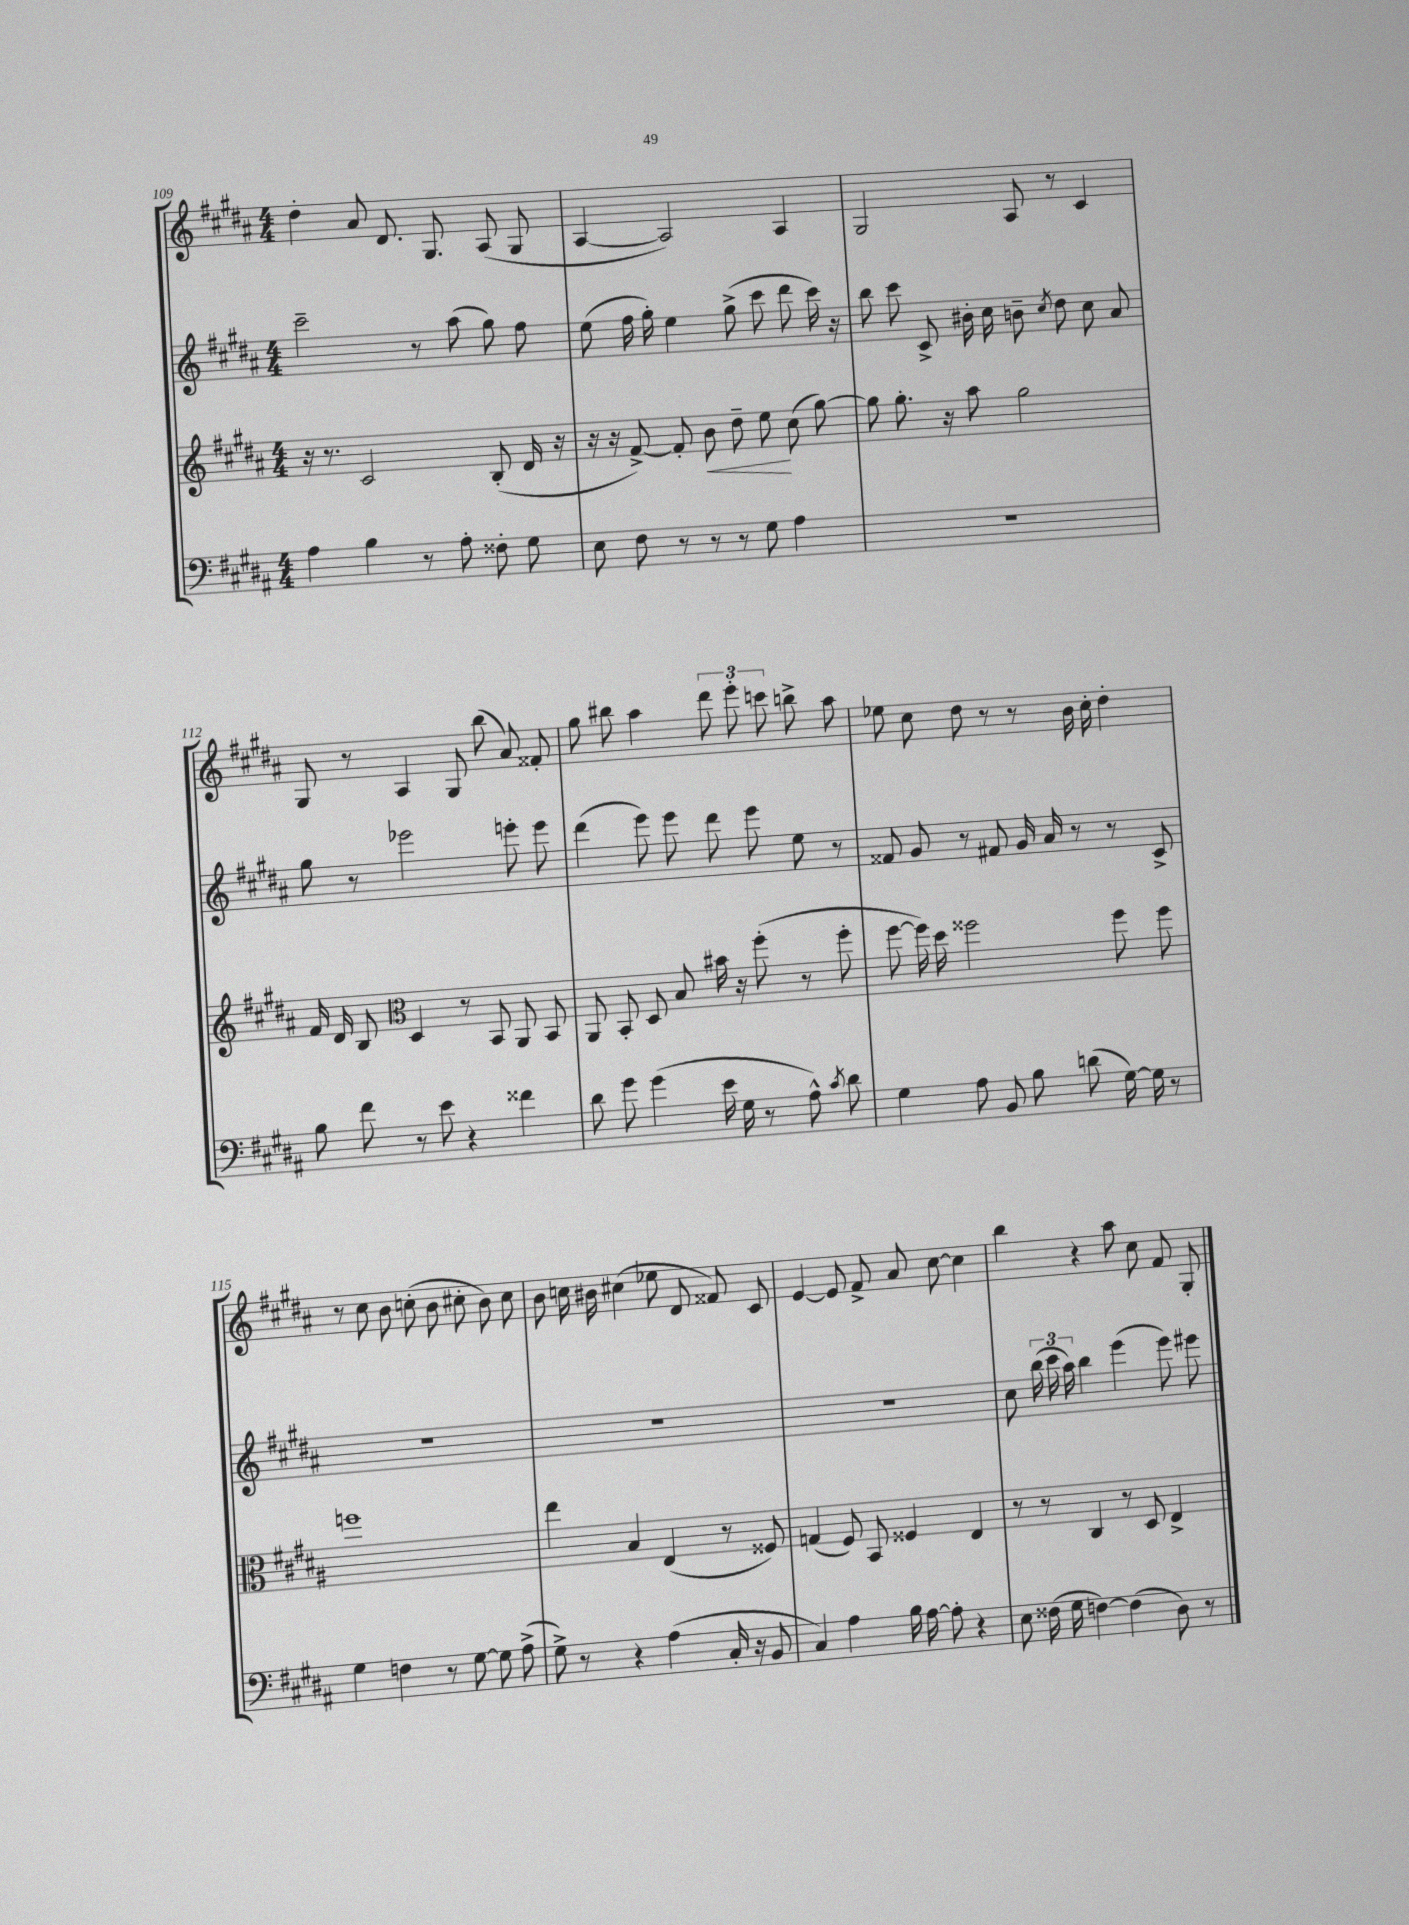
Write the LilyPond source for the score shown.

<<
\new StaffGroup <<
\new Staff = "s0" {
    \clef treble \key b \major \numericTimeSignature \time 4/4
    \autoBeamOff dis''4-. ais'8 dis'8. gis8. ais8( gis8 |
    ais4~ ais2) ais4 |
    gis2 ais8 r8 cis'4 |
    gis8 r8 ais4 gis8 b''8( ais'8) fisis'8-. |
    gis''8 bis''8 ais''4 \tuplet 3/2 { dis'''8 e'''8-. c'''8 } b''8-> ais''8 |
    ees''8 cis''8 dis''8 r8 r8 b'16 cis''16-. dis''4-. |
    r8 cis''8 b'8 c''8-.( b'8 cis''8-. b'8) cis''8 |
    b'8 c''16 bis'16 cis''4( ees''8 dis'8 fisis'8) cis'8 |
    e'4~ e'8 fis'8-> ais'8 cis''8~ cis''4 |
    b''4 r4 ais''8 cis''8 fis'8 gis8-. \bar "|." |
}
\new Staff = "s1" {
    \clef treble \key b \major \numericTimeSignature \time 4/4
    \autoBeamOff cis'''2-- r8 ais''8( gis''8) fis''8 |
    e''8( fis''16 gis''16-.) e''4 gis''8->( cis'''8 dis'''8 cis'''16) r16 |
    b''8 cis'''8 cis'8-> bis'16-. cis''16 b'8-- \acciaccatura { cis''8 } dis''8 cis''8 ais'8 |
    gis''8 r8 ees'''2 e'''8-. e'''8 |
    dis'''4( e'''8) e'''8 dis'''8 e'''8 e''8 r8 |
    fisis'8 gis'8 r8 fis'8 gis'16 ais'16 r8 r8 cis'8-> |
    R1 |
    R1 |
    R1 |
    cis''8 \tuplet 3/2 { b''16( cis'''16 ais''16) } b''4 e'''4( e'''8) eis'''8 \bar "|." |
}
\new Staff = "s2" {
    \clef treble \key b \major \numericTimeSignature \time 4/4
    \autoBeamOff r16 r8. cis'2 b8-.( dis'16 r16 |
    r16 r16 fis'8~->) fis'8-. b'8\< dis''8-- e''8\! cis''8( gis''8~) |
    gis''8 gis''8.-. r16 ais''8 gis''2 |
    fis'16 dis'16 b8 \clef alto dis4 r8 b,8 ais,8 b,8 |
    ais,8 b,8-. dis8 b8 bis'16 r16 fis''8-.( r8 fis''8-. |
    fis''8~ fis''16) dis''16 fisis''2 fisis''8 fisis''8 |
    f''1 |
    e''4 b4 e4( r8 fisis8) |
    g4( fis8) b,8 fisis4 e4 |
    r8 r8 cis4 r8 dis8 e4-> \bar "|." |
}
\new Staff = "s3" {
    \clef bass \key b \major \numericTimeSignature \time 4/4
    \autoBeamOff ais4 b4 r8 ais8-. fisis8-. gis8 |
    e8 fis8 r8 r8 r8 gis8 ais4 |
    R1 |
    b8 fis'8 r8 e'8 r4 fisis'4 |
    dis'8 gis'8 gis'4( e'16 gis16 r8 ais8-^) \acciaccatura { cis'8 } dis'8 |
    gis4 ais8 b,8 b8 d'8( gis16~) gis16 r8 |
    gis4 f4 r8 gis8~ gis8 ais8->( |
    gis8->) r8 r4 ais4( cis16-. r16 b,8 |
    cis4) ais4 b16 ais16~ ais8-. r4 |
    e8 fisis16( gis16 f4~) f4( dis8) r8 \bar "|." |
}
>>
>>
\layout { \context { \Score currentBarNumber = #109 } }
